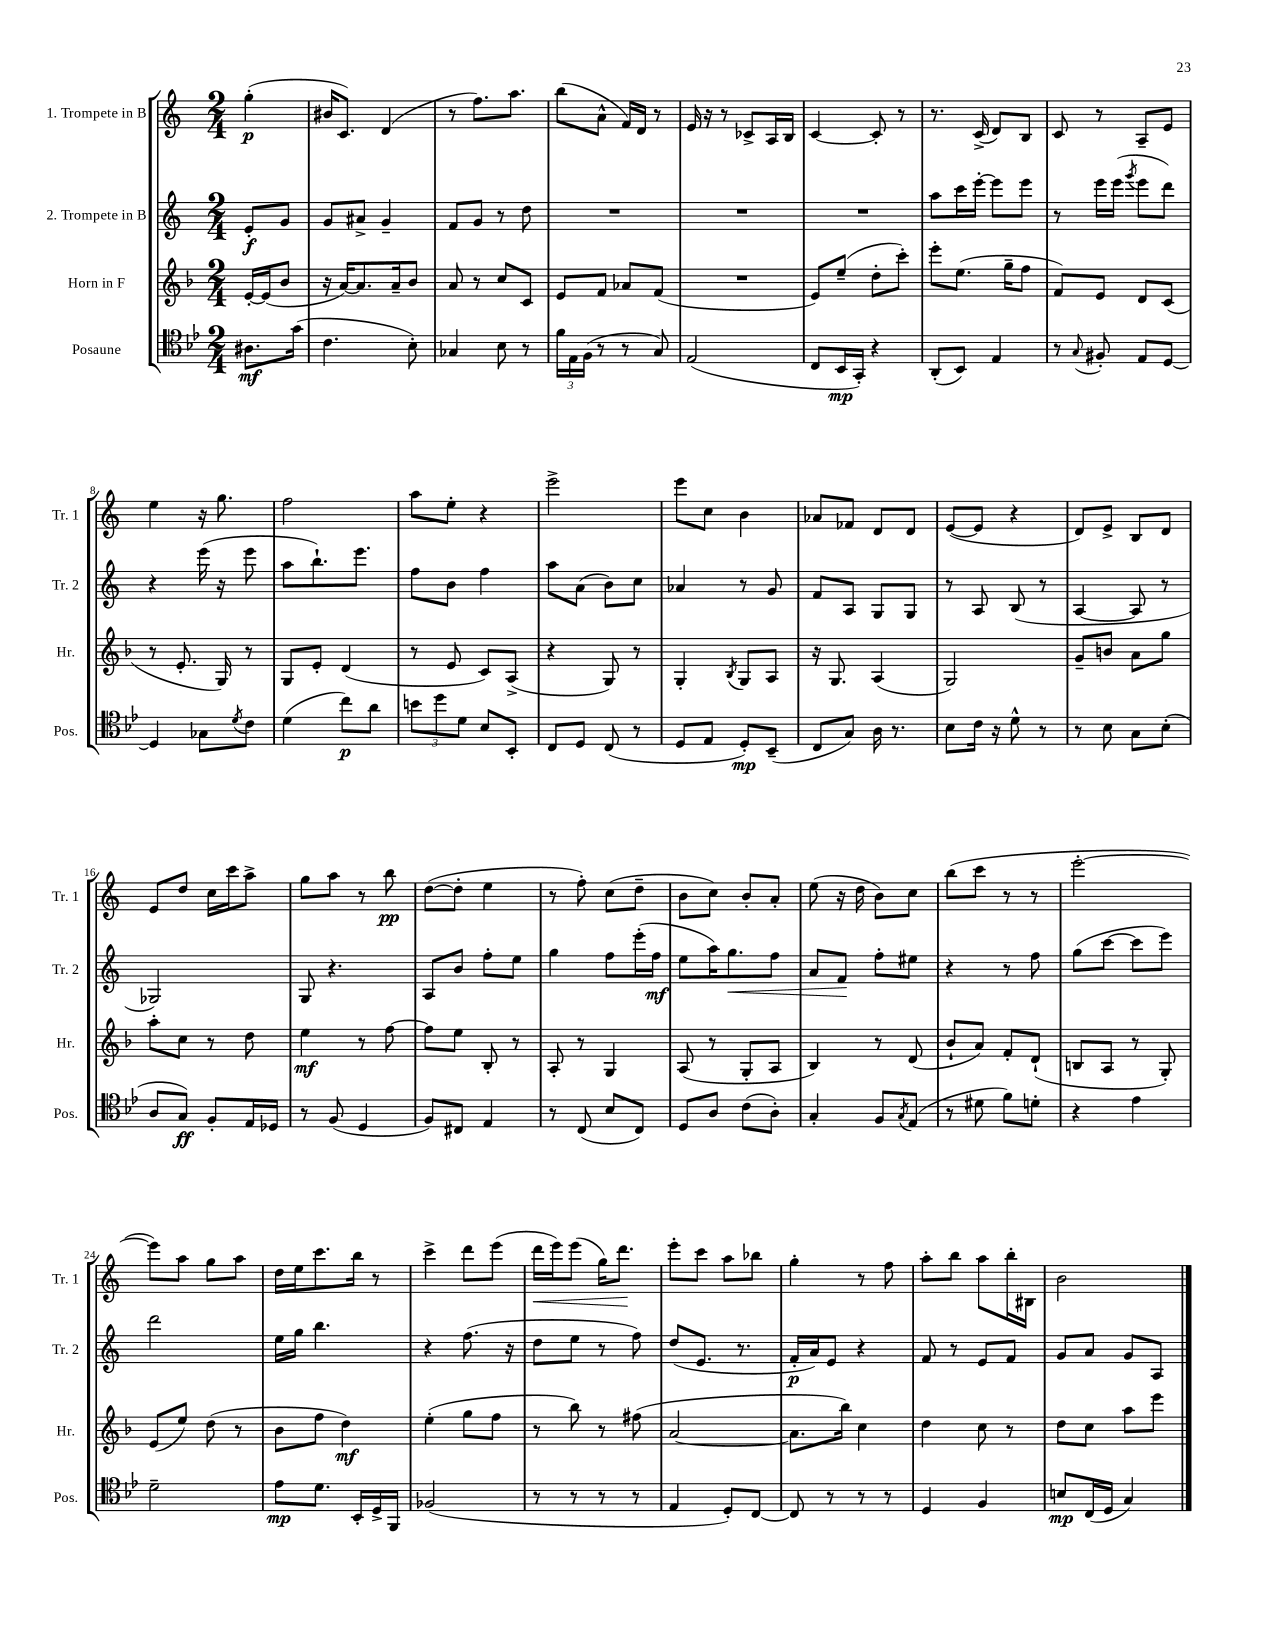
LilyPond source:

<<
\new StaffGroup <<
\new Staff = "s0" \with { instrumentName = "1. Trompete in B" shortInstrumentName = "Tr. 1" } {
    \clef treble \key c \major \numericTimeSignature \time 2/4 \partial 4
    g''4-.\p( |
    bis'16 c'8.) d'4( |
    r8 f''8.) a''8. |
    b''8( a'8-^ f'16) d'16 r8 |
    e'16 r16 r8 ces'8-> a16 b16 |
    c'4~ c'8-. r8 |
    r8. c'16->( d'8) b8 |
    c'8 r8 a8-- e'8 |
    e''4 r16 g''8. |
    f''2 |
    a''8 e''8-. r4 |
    e'''2-> |
    e'''8 c''8 b'4 |
    aes'8 fes'8 d'8 d'8 |
    e'8~( e'8 r4 |
    d'8) e'8-> b8 d'8 |
    e'8 d''8 c''16 c'''16 a''8-> |
    g''8 a''8 r8 b''8\pp |
    d''8~( d''8-. e''4 |
    r8 f''8-.) c''8( d''8-- |
    b'8 c''8) b'8-. a'8-. |
    e''8( r16 d''16 b'8) c''8 |
    b''8( c'''8 r8 r8 |
    e'''2~-. |
    e'''8) a''8 g''8 a''8 |
    d''16 e''16 c'''8. b''16 r8 |
    c'''4-> d'''8 e'''8( |
    d'''16\< e'''16) e'''8( g''16) d'''8.\! |
    e'''8-. c'''8 a''8 bes''8 |
    g''4-. r8 f''8 |
    a''8-. b''8 a''8 b''16-. bis16 |
    b'2 \bar "|." |
}
\new Staff = "s1" \with { instrumentName = "2. Trompete in B" shortInstrumentName = "Tr. 2" } {
    \clef treble \key c \major \numericTimeSignature \time 2/4 \partial 4
    e'8-.\f g'8 |
    g'8 ais'8-> g'4-- |
    f'8 g'8 r8 d''8 |
    R2 |
    R2 |
    R2 |
    a''8 c'''16 e'''16~-. e'''8 e'''8 |
    r8 e'''16 e'''16( \acciaccatura { g'''8 } e'''8 d'''8) |
    r4 e'''16( r16 e'''8 |
    a''8 b''8.-!) e'''8. |
    f''8 b'8 f''4 |
    a''8 a'8( b'8) c''8 |
    aes'4 r8 g'8 |
    f'8 a8 g8 g8 |
    r8 a8 b8( r8 |
    a4~ a8 r8 |
    ges2) |
    g8 r4. |
    a8 b'8 f''8-. e''8 |
    g''4 f''8 e'''16-.( f''16\mf |
    e''8 a''16) g''8.\< f''8 |
    a'8 f'8\! f''8-. eis''8 |
    r4 r8 f''8 |
    g''8( c'''8~ c'''8 e'''8) |
    d'''2 |
    e''16 g''16 b''4. |
    r4 f''8.( r16 |
    d''8 e''8 r8 f''8) |
    d''8( e'8. r8. |
    f'16-.\p a'16) e'8 r4 |
    f'8 r8 e'8 f'8 |
    g'8 a'8 g'8 a8 \bar "|." |
}
\new Staff = "s2" \with { instrumentName = "Horn in F" shortInstrumentName = "Hr." } {
    \clef treble \key f \major \numericTimeSignature \time 2/4 \partial 4
    e'16~-. e'16( bes'8 |
    r16 a'16~) a'8. a'16-- bes'8 |
    a'8 r8 c''8 c'8 |
    e'8 f'8 aes'8 f'8( |
    R2 |
    e'8) e''8--( d''8-. c'''8-.) |
    e'''8-. e''8.( g''16-- f''8 |
    f'8) e'8 d'8 c'8( |
    r8 e'8.-. g16) r8 |
    g8 e'8-. d'4( |
    r8 e'8 c'8) a8->( |
    r4 g8) r8 |
    g4-. \acciaccatura { bes8 } g8 a8 |
    r16 g8. a4( |
    g2) |
    g'8-- b'8 a'8 g''8 |
    a''8-. c''8 r8 d''8 |
    e''4\mf r8 f''8~ |
    f''8 e''8 bes8-. r8 |
    a8-. r8 g4 |
    a8( r8 g8-. a8 |
    bes4) r8 d'8( |
    bes'8-! a'8) f'8-. d'8-!( |
    b8 a8 r8 g8-.) |
    e'8( e''8) d''8( r8 |
    bes'8 f''8 d''4\mf) |
    e''4-.( g''8 f''8 |
    r8 bes''8) r8 fis''8( |
    a'2~ |
    a'8. bes''16) c''4 |
    d''4 c''8 r8 |
    d''8 c''8 a''8 e'''8 \bar "|." |
}
\new Staff = "s3" \with { instrumentName = "Posaune" shortInstrumentName = "Pos." } {
    \clef tenor \key bes \major \numericTimeSignature \time 2/4 \partial 4
    ais8.\mf g'16( |
    c'4. bes8-.) |
    ges4 bes8 r8 |
    \tuplet 3/2 { f'16 ees16 f16( } r8 r8 g8) |
    ees2( |
    c8 bes,16\mp g,16-.) r4 |
    a,8-.( bes,8) ees4 |
    r8 \appoggiatura { g8 } fis8-. ees8 d8~ |
    d4 ges8 \acciaccatura { d'8 } c'8 |
    d'4( c''8\p) a'8 |
    \tuplet 3/2 { b'8 d''8 d'8 } bes8 bes,8-. |
    c8 d8 c8( r8 |
    d8 ees8 d8-.\mp) bes,8--( |
    c8 g8) a16 r8. |
    bes8 c'16 r16 d'8-^ r8 |
    r8 bes8 g8 bes8-.( |
    a8 g8\ff) f8-. ees16 des16 |
    r8 f8( d4 |
    f8) cis8 ees4 |
    r8 c8( bes8 c8) |
    d8 a8 c'8( a8-.) |
    g4-. f8 \acciaccatura { g8 } ees8( |
    r8 dis'8 f'8) d'8-. |
    r4 ees'4 |
    d'2-- |
    ees'8\mp d'8. bes,16-. d16-> f,16 |
    fes2( |
    r8 r8 r8 r8 |
    ees4 d8-.) c8~ |
    c8 r8 r8 r8 |
    d4 f4 |
    b8\mp c16( d16 g4) \bar "|." |
}
>>
>>
